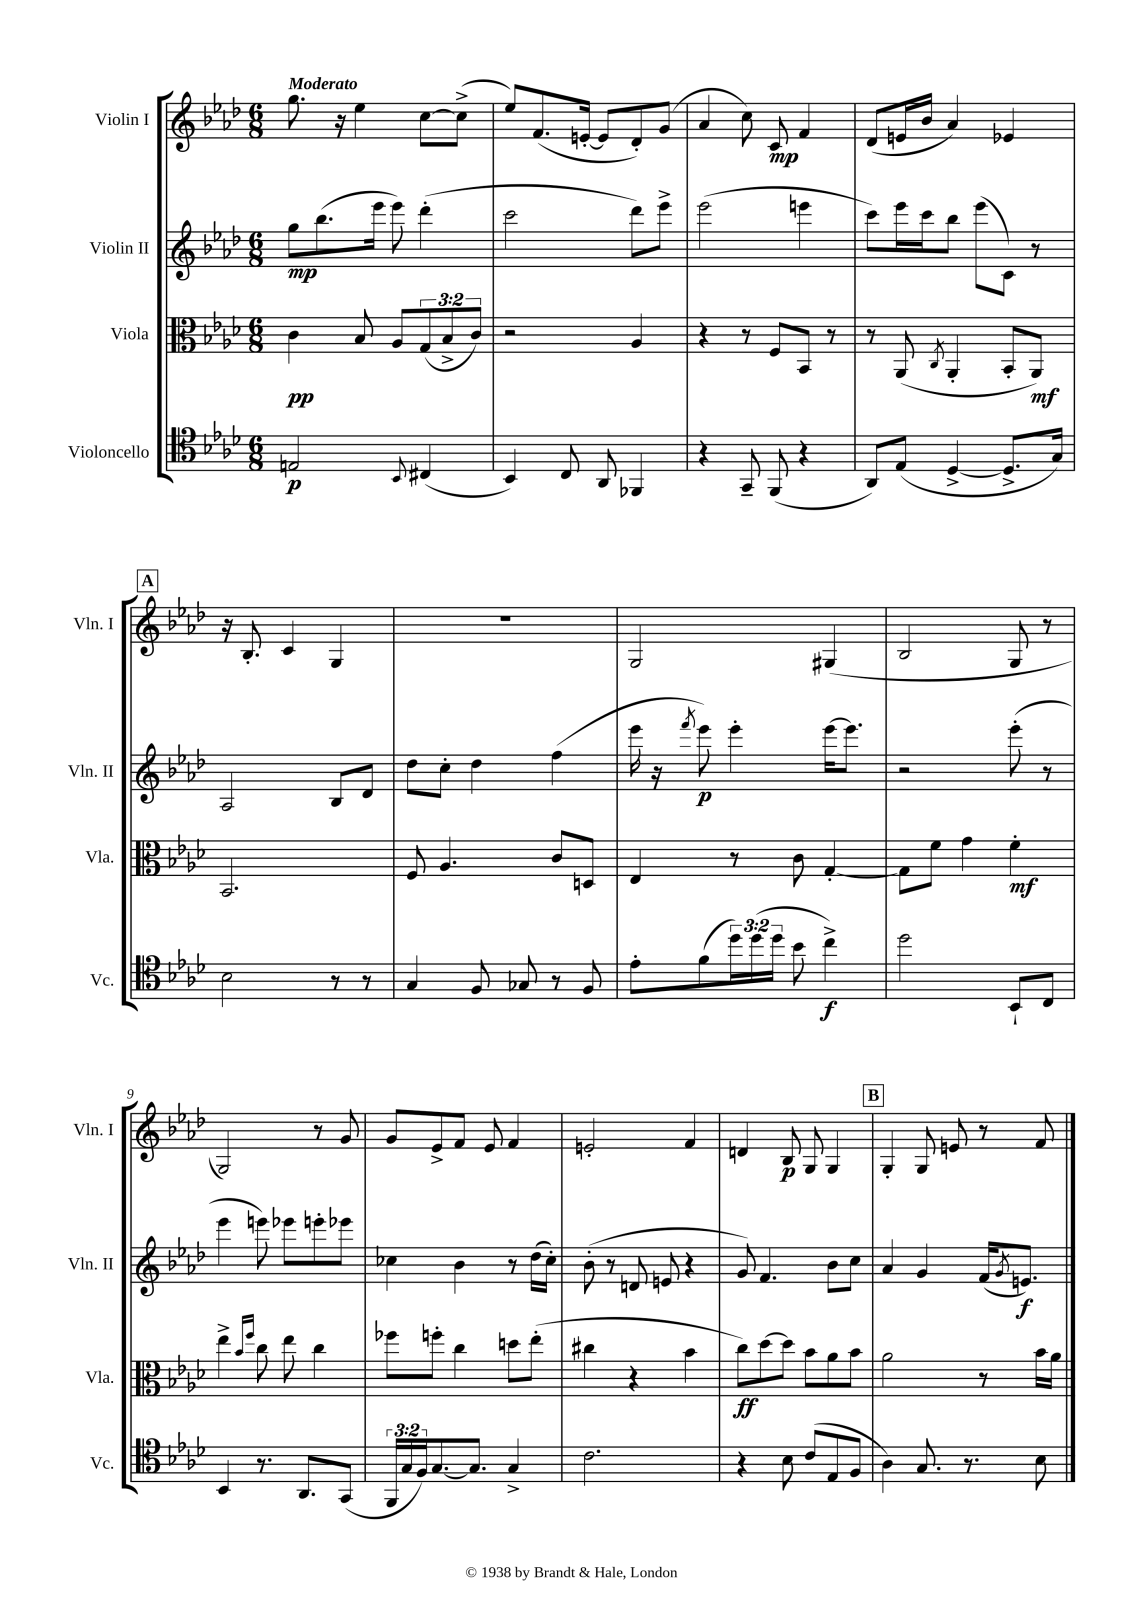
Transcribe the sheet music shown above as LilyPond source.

<<
\new StaffGroup <<
\new Staff = "s0" \with { instrumentName = "Violin I" shortInstrumentName = "Vln. I" } {
    \clef treble \key aes \major \numericTimeSignature \time 6/8 \tempo "Moderato"
    g''8. r16 ees''4 c''8~ c''8->( |
    ees''8) f'8.( e'16~-. e'8 des'8-.) g'8( |
    aes'4 c''8) c'8\mp f'4 |
    des'8( e'16 bes'16 aes'4) ees'4 |
    \mark \markup { \box "A" } r16 bes8.-. c'4 g4 |
    R2. |
    g2 gis4( |
    bes2 g8 r8 |
    g2) r8 g'8 |
    g'8 ees'8-> f'8 ees'8 f'4 |
    e'2-. f'4 |
    d'4 bes8\p g8 g4 |
    \mark \markup { \box "B" } g4-. g8 e'8 r8 f'8 \bar "|." |
}
\new Staff = "s1" \with { instrumentName = "Violin II" shortInstrumentName = "Vln. II" } {
    \clef treble \key aes \major \numericTimeSignature \time 6/8
    g''8\mp bes''8.( ees'''16 ees'''8) des'''4-.( |
    c'''2 des'''8) ees'''8-> |
    ees'''2( e'''4 |
    c'''8) ees'''16 c'''16 bes''8 ees'''8( c'8) r8 |
    \mark \markup { \box "A" } aes2 bes8 des'8 |
    des''8 c''8-. des''4 f''4( |
    ees'''16 r16 \acciaccatura { f'''8 } ees'''8\p) ees'''4-. ees'''16~ ees'''8. |
    r2 ees'''8-.( r8 |
    ees'''4 e'''8) ees'''8 e'''8-. ees'''8 |
    ces''4 bes'4 r8 des''16( ces''16-.) |
    bes'8-.( r8 d'8 e'8 r4 |
    g'8) f'4. bes'8 c''8 |
    \mark \markup { \box "B" } aes'4 g'4 f'16( \acciaccatura { g'8 } e'8.\f) \bar "|." |
}
\new Staff = "s2" \with { instrumentName = "Viola" shortInstrumentName = "Vla." } {
    \clef alto \key aes \major \numericTimeSignature \time 6/8 \override Staff.TupletNumber.text = #tuplet-number::calc-fraction-text
    c'4\pp bes8 aes8 \tuplet 3/2 { g8( bes8-> c'8) } |
    r2 aes4 |
    r4 r8 f8 bes,8 r8 |
    r8 aes,8( \acciaccatura { c8 } aes,4-. bes,8-. aes,8\mf) |
    \mark \markup { \box "A" } bes,2. |
    f8 aes4. c'8 d8 |
    ees4 r8 c'8 g4~-. |
    g8 f'8 g'4 f'4-.\mf |
    ees''4-> \grace { bes'16 f''16 } c''8 ees''8 c''4 |
    fes''8 f''8-. c''4 d''8 ees''8-.( |
    cis''4 r4 bes'4 |
    c''8\ff) des''8~ des''8 bes'8 aes'8 bes'8 |
    \mark \markup { \box "B" } aes'2 r8 bes'16 aes'16 \bar "|." |
}
\new Staff = "s3" \with { instrumentName = "Violoncello" shortInstrumentName = "Vc." } {
    \clef tenor \key aes \major \numericTimeSignature \time 6/8 \override Staff.TupletNumber.text = #tuplet-number::calc-fraction-text
    e2\p \appoggiatura { bes,8 } cis4( |
    bes,4) c8 aes,8 fes,4 |
    r4 g,8-- f,8( r4 |
    aes,8) ees8( des4~-> des8.-> g16) |
    \mark \markup { \box "A" } bes2 r8 r8 |
    g4 f8 ges8 r8 f8 |
    ees'8-. f'8( \tuplet 3/2 { des''16) des''16( des''16 } bes'8 c''4->\f) |
    des''2 bes,8-! c8 |
    bes,4 r8. aes,8. g,8( |
    \tuplet 3/2 { f,16 g16 f16) } g8.~ g8. g4-> |
    c'2. |
    r4 bes8 c'8( ees8 f8 |
    \mark \markup { \box "B" } aes4) g8. r8. bes8 \bar "|." |
}
>>
>>
